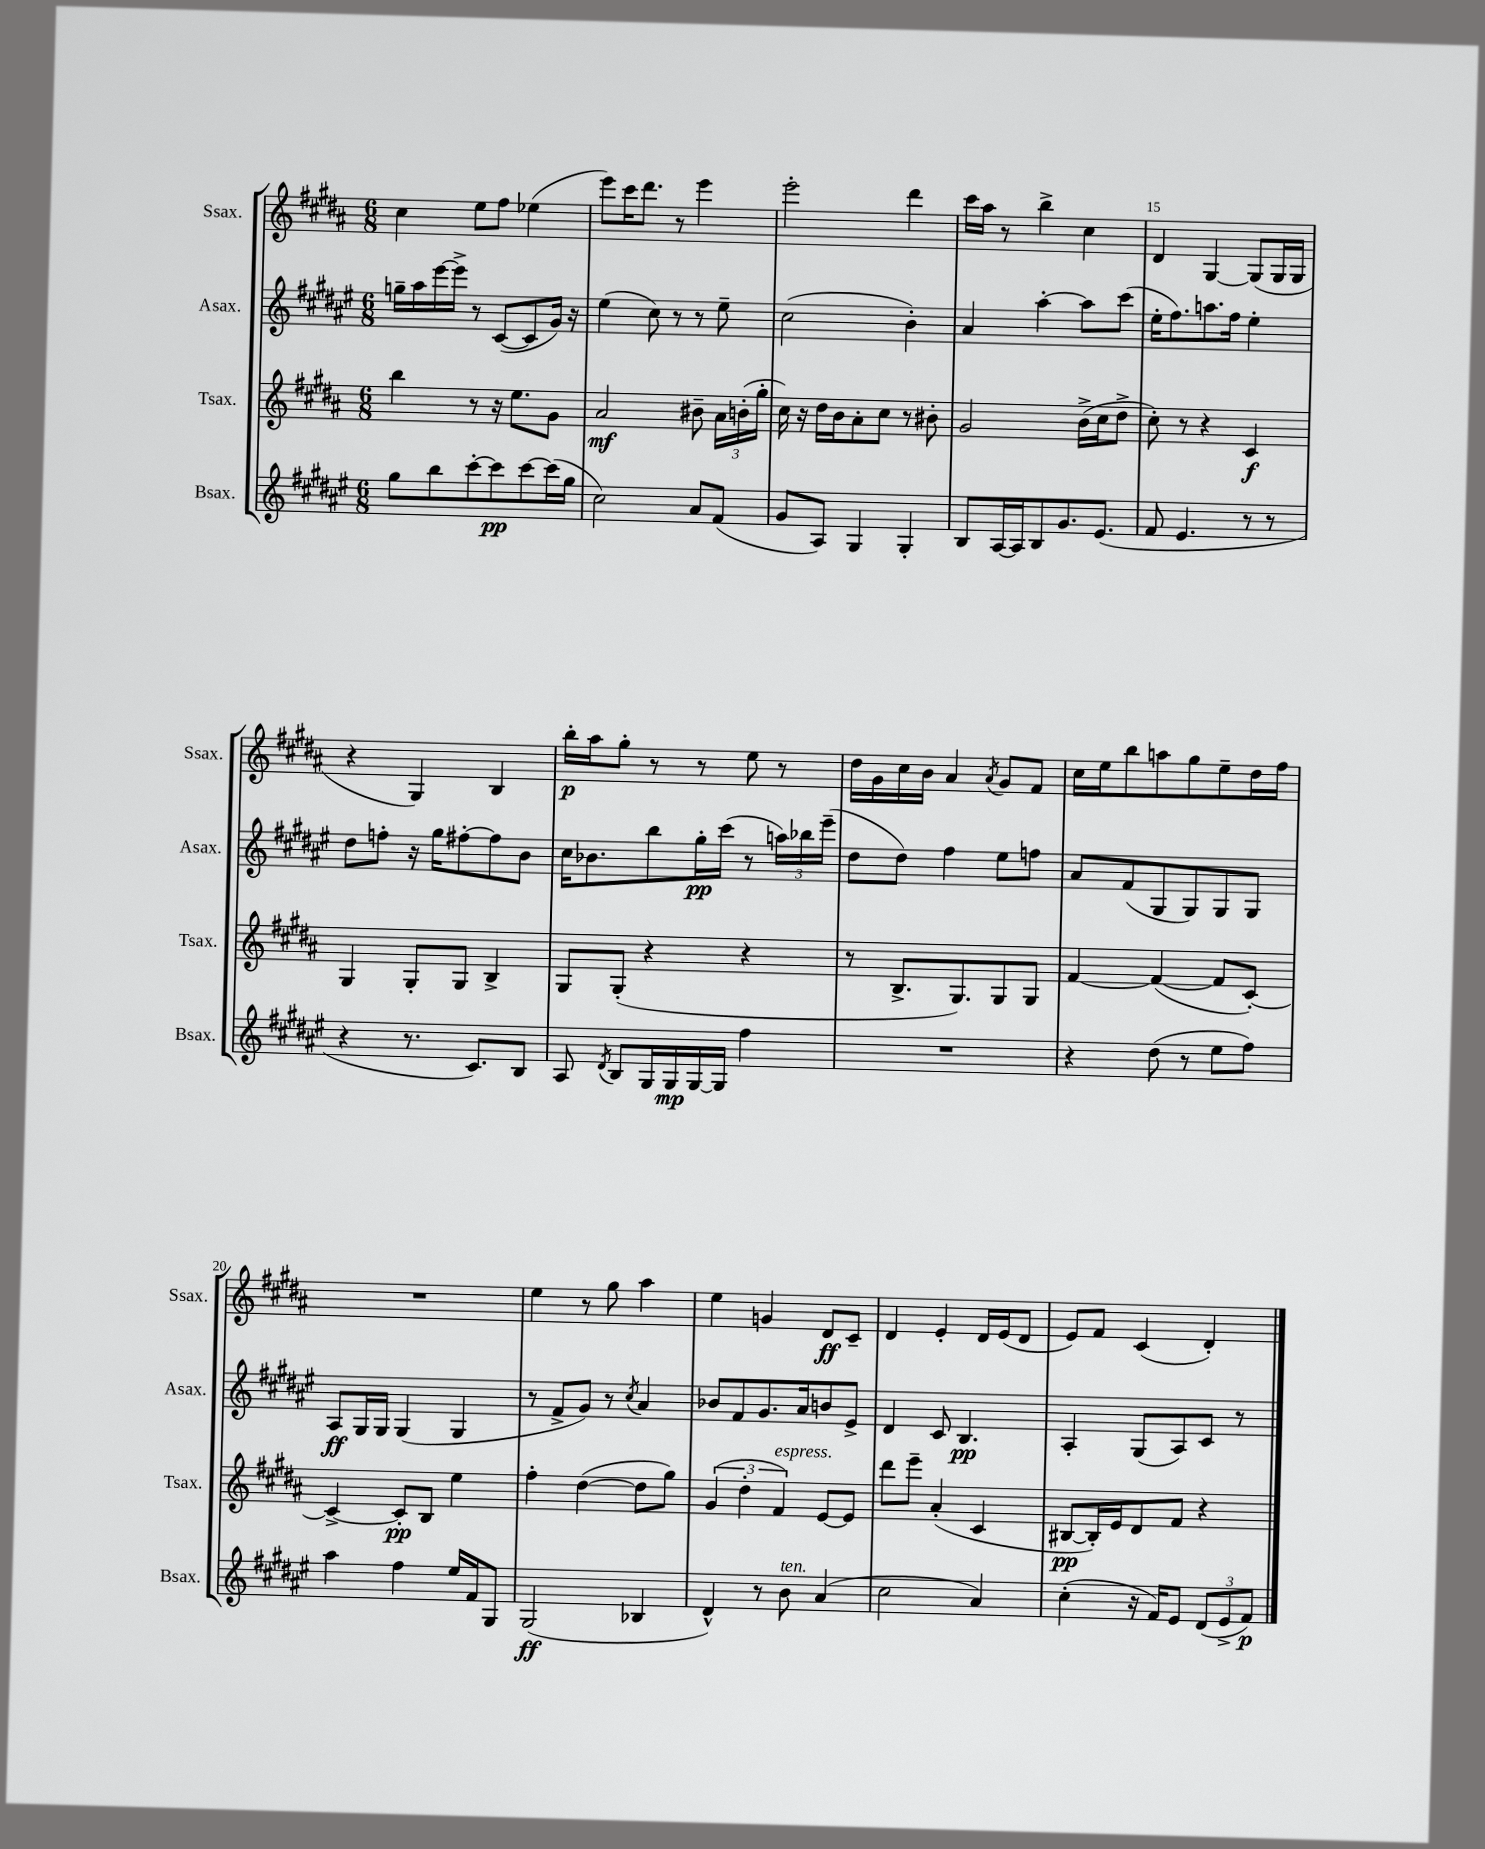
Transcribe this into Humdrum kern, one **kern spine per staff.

**kern	**dynam	**kern	**dynam	**kern	**dynam	**kern	**dynam
*part4	*part4	*part3	*part3	*part2	*part2	*part1	*part1
*staff4	*staff4	*staff3	*staff3	*staff2	*staff2	*staff1	*staff1
*I"Bsax.	*	*I"Tsax.	*	*I"Asax.	*	*I"Ssax.	*
*I'Bsax.	*	*I'Tsax.	*	*I'Asax.	*	*I'Ssax.	*
*clefG2	*	*clefG2	*	*clefG2	*	*clefG2	*
*k[f#c#g#d#a#e#]	*	*k[f#c#g#d#a#]	*	*k[f#c#g#d#a#e#]	*	*k[f#c#g#d#a#]	*
*M6/8	*	*M6/8	*	*M6/8	*	*M6/8	*
=11	=11	=11	=11	=11	=11	=11	=11
8gg#\L	.	4bb\	.	16ggn~\LL	.	4cc#\	.
.	.	.	.	16aa#\	.	.	.
8bb\	.	.	.	[16eee#\	.	.	.
.	.	.	.	16eee#^\JJ]	.	.	.
[8ccc#'\	.	8r	.	8r	.	8ee\L	.
8ccc#\]	pp	16r	.	([8c#/L	.	8ff#\J	.
.	.	8.ee\L	.	.	.	.	.
[8ccc#\	.	.	.	8c#/]	.	(4ee-X\	.
(16ccc#\L]	.	8g#\J	.	16g#/Jk)	.	.	.
16gg#\JJ	.	.	.	16r	.	.	.
=12	=12	=12	=12	=12	=12	=12	=12
2cc#\)	.	2a#/	mf	(4ee#\	.	8eee\L)	.
.	.	.	.	.	.	16ccc#\K	.
.	.	.	.	.	.	8.ddd#\J	.
.	.	.	.	8cc#\)	.	.	.
.	.	.	.	8r	.	8r	.
8a#/L	.	8b#X~\	.	8r	.	4eee\	.
(8f#/J	.	24a#\LL	.	8ee#~\	.	.	.
.	.	(24bn'\	.	.	.	.	.
.	.	24gg#'\JJ	.	.	.	.	.
=13	=13	=13	=13	=13	=13	=13	=13
8g#/L	.	16cc#\)	.	(2cc#\	.	2eee'\	.
.	.	16r	.	.	.	.	.
8A#/J)	.	16dd#\LL	.	.	.	.	.
.	.	16b\J	.	.	.	.	.
4G#/	.	8a#'\	.	.	.	.	.
.	.	8cc#\J	.	.	.	.	.
4G#'/	.	8r	.	4b'\)	.	4ddd#\	.
.	.	8b#X'\	.	.	.	.	.
=14	=14	=14	=14	=14	=14	=14	=14
8B/L	.	2g#/	.	4a#/	.	16ccc#\LL	.
.	.	.	.	.	.	16aa#\JJ	.
[16A#/L	.	.	.	.	.	8r	.
16A#/J]	.	.	.	.	.	.	.
8B/	.	.	.	[4aa#'\	.	4bb^\	.
8.g#/	.	.	.	.	.	.	.
.	.	(16b^\LL	.	8aa#\L]	.	4cc#\	.
(8.e#/J	.	16cc#\J	.	.	.	.	.
.	.	8dd#^\J	.	(8ccc#\J	.	.	.
=15	=15	=15	=15	=15	=15	=15	=15
8f#/	.	8cc#'\)	.	16ee#'\KL	.	4d#/	.
.	.	.	.	8.ff#\)	.	.	.
4.e#/	.	8r	.	.	.	.	.
.	.	4r	.	8.aan\	.	[4G#/	.
.	.	.	.	16ff#\Jk	.	.	.
8r	.	4c#/	f	4ee#'\	.	(8G#/L]	.
8r	.	.	.	.	.	16G#/L	.
.	.	.	.	.	.	16G#/JJ	.
!!LO:LB:g=z
=16	=16	=16	=16	=16	=16	=16	=16
4r	.	4G#/	.	8dd#\L	.	4r	.
.	.	.	.	8ffn'\J	.	.	.
8.r	.	8G#'/L	.	16r	.	4G#/)	.
.	.	.	.	16gg#\KL	.	.	.
.	.	8G#/J	.	[8ff#X'\	.	.	.
8.c#/L)	.	.	.	.	.	.	.
.	.	4B^/	.	8ff#\]	.	4B/	.
8B/J	.	.	.	8b\J	.	.	.
=17	=17	=17	=17	=17	=17	=17	=17
8A#/	.	8G#/L	.	16cc#\KL	.	16bb'\LL	p
.	.	.	.	8.b-X\	.	16aa#\J	.
8qd#/	.	.	.	.	.	.	.
8B/L	.	(8G#'/J	.	.	.	8gg#'\J	.
16G#/L	.	4r	.	8bb\	.	8r	.
16G#/	mp	.	.	.	.	.	.
[16G#/	.	.	.	16gg#'\L	pp	8r	.
16G#/JJ]	.	.	.	(16ccc#\JJ	.	.	.
4ff#\	.	4r	.	8r	.	8ee\	.
.	.	.	.	24aan\LL)	.	8r	.
.	.	.	.	24bb-X\	.	.	.
.	.	.	.	(24eee#~\JJ	.	.	.
=18	=18	=18	=18	=18	=18	=18	=18
2.r	.	8r	.	8dd#\L	.	16dd#\LL	.
.	.	.	.	.	.	16g#\	.
.	.	8.B^/L	.	8dd#\J)	.	16cc#\	.
.	.	.	.	.	.	16b\JJ	.
.	.	.	.	4ff#\	.	4a#/	.
.	.	8.G#/)	.	.	.	.	.
.	.	.	.	.	.	8qa#/	.
.	.	8G#/	.	8ee#\L	.	8g#/L	.
.	.	8G#/J	.	8ffn\J	.	8f#/J	.
=19	=19	=19	=19	=19	=19	=19	=19
4r	.	[4f#/	.	8a#/L	.	16cc#\LL	.
.	.	.	.	.	.	16ee\J	.
.	.	.	.	(8f#/	.	8bb\	.
(8dd#\	.	(4f#/_	.	8G#/	.	8aan\	.
8r	.	.	.	8G#/)	.	8gg#\	.
8ee#\L	.	8f#/L]	.	8G#/	.	8ee~\	.
8ff#\J)	.	[8c#'/J)	.	8G#/J	.	16dd#\L	.
.	.	.	.	.	.	16ff#\JJ	.
!!LO:LB:g=z
=20	=20	=20	=20	=20	=20	=20	=20
4aa#\	.	4c#^/_	.	8A#/L	ff	2.r	.
.	.	.	.	16G#/L	.	.	.
.	.	.	.	16G#/JJ	.	.	.
4ff#\	.	8c#'/L]	pp	(4G#/	.	.	.
.	.	8B/J	.	.	.	.	.
16ee#/LL	.	4ee\	.	4G#/	.	.	.
16f#/J	.	.	.	.	.	.	.
8G#/J	.	.	.	.	.	.	.
=21	=21	=21	=21	=21	=21	=21	=21
(2G#/	ff	4ff#'\	.	8r	.	4ee\	.
.	.	.	.	8f#^/L	.	.	.
.	.	([4dd#\	.	8g#/J)	.	8r	.
.	.	.	.	8r	.	8gg#\	.
.	.	.	.	8qcc#/	.	.	.
4B-X/	.	8dd#\L]	.	4a#/	.	4aa#\	.
.	.	8gg#\J)	.	.	.	.	.
=22	=22	=22	=22	=22	=22	=22	=22
4d#^^/)	.	(6g#/	.	8b-X/L	.	4ee\	.
.	.	.	.	8f#/	.	.	.
.	.	6dd#'\	.	.	.	.	.
8r	.	.	.	8.g#/	.	4gn/	.
!	!	!LO:TX:a:i:t=espress.	!	!	!	!	!
.	.	6f#/)	.	.	.	.	.
!LO:TX:a:i:t=ten.	!	!	!	!	!	!	!
8b\	.	.	.	.	.	.	.
.	.	.	.	16a#/k	.	.	.
(4a#/	.	[8e/L	.	8bn/	.	8d#/L	ff
.	.	8e/J]	.	8e#^/J	.	8c#~/J	.
=23	=23	=23	=23	=23	=23	=23	=23
2cc#\	.	8ddd#\L	.	4d#/	.	4d#/	.
.	.	8eee~\J	.	.	.	.	.
.	.	(4a#'/	.	8c#/	.	4e'/	.
.	.	.	.	4.B/	pp	.	.
4a#/)	.	4c#/	.	.	.	16d#/LL	.
.	.	.	.	.	.	(16e/J	.
.	.	.	.	.	.	8d#/J	.
=24	=24	=24	=24	=24	=24	=24	=24
(4cc#'\	.	[8B#X/L	pp	4A#'/	.	8e/L)	.
.	.	16B#'/L])	.	.	.	8f#/J	.
.	.	16e/J	.	.	.	.	.
16r	.	8d#/	.	(8G#/L	.	(4c#/	.
16f#/KL)	.	.	.	.	.	.	.
8e#/J	.	8f#/J	.	8A#/)	.	.	.
(12d#/L	.	4r	.	8c#/J	.	4d#'/)	.
12e#^/	.	.	.	.	.	.	.
.	.	.	.	8r	.	.	.
12f#/J)	p	.	.	.	.	.	.
==	==	==	==	==	==	==	==
*-	*-	*-	*-	*-	*-	*-	*-
